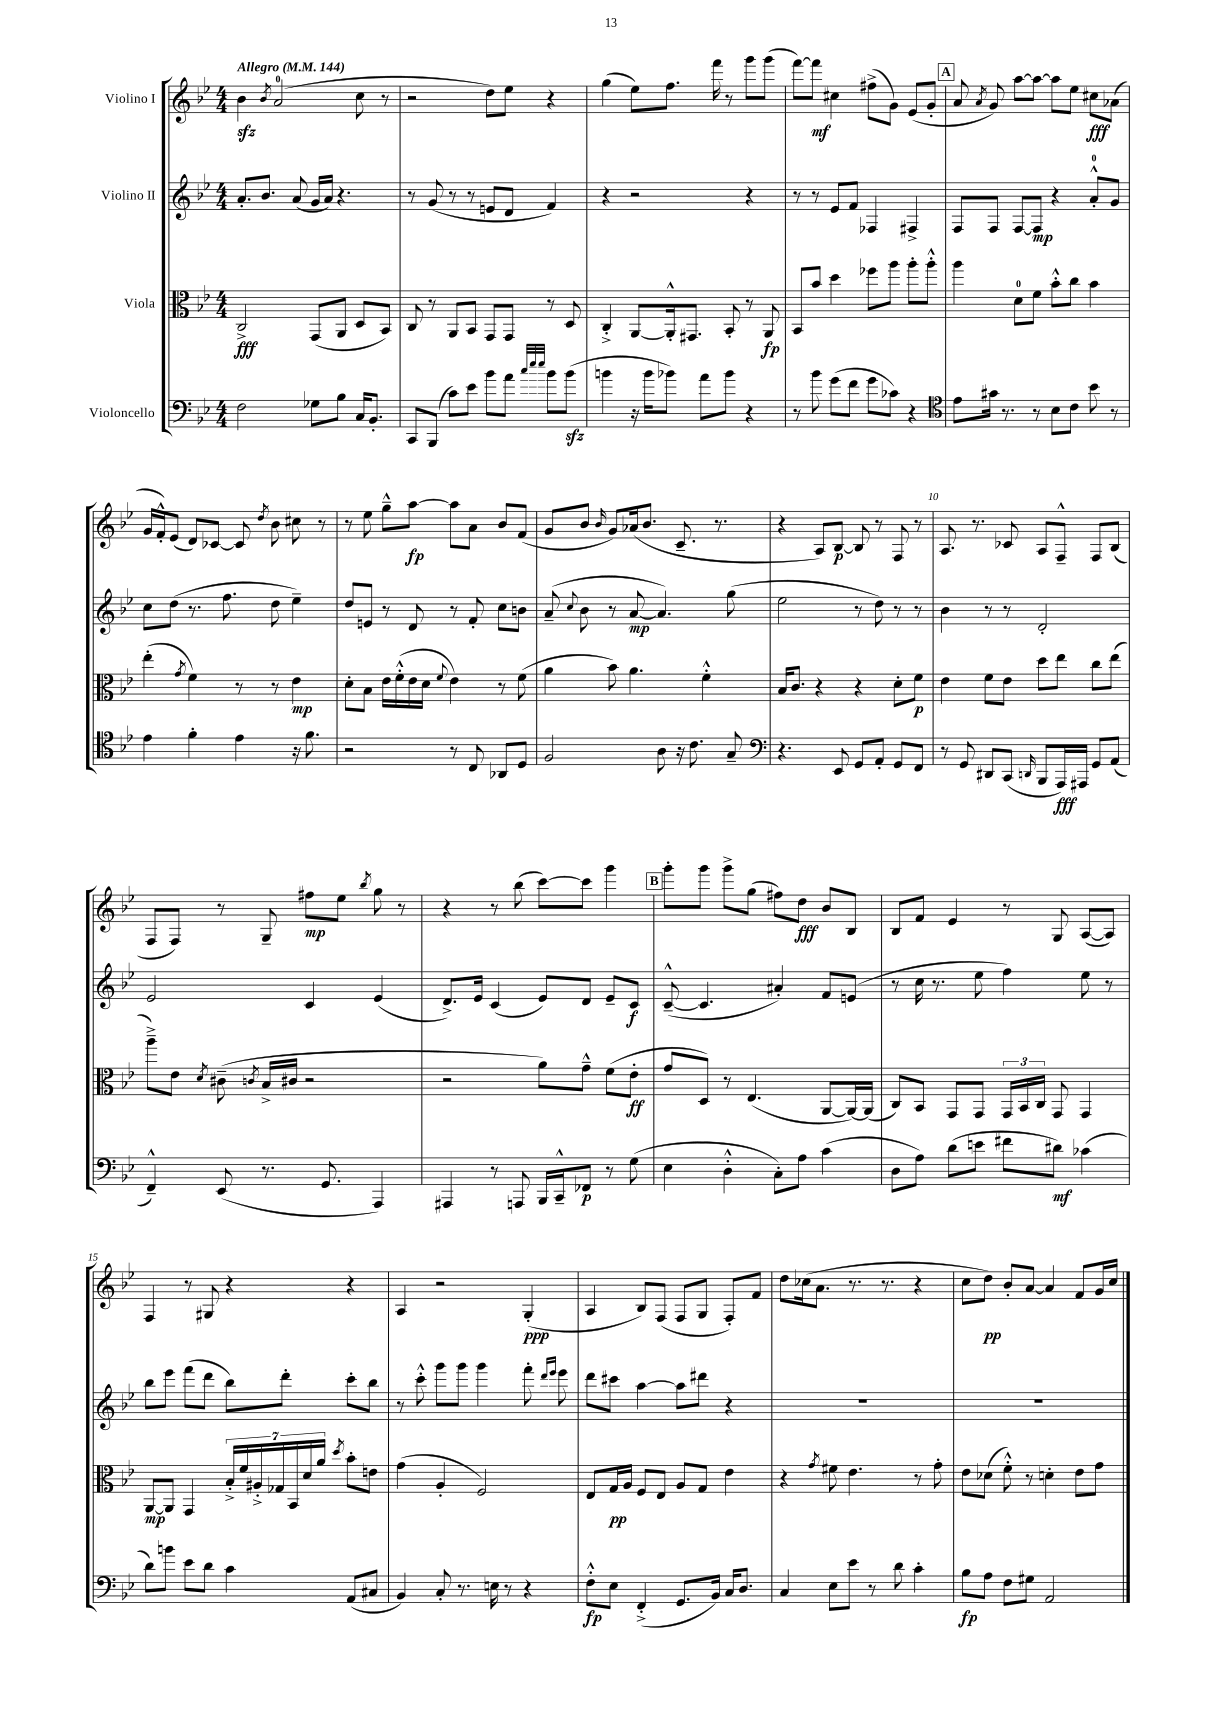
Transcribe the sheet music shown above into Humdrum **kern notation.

**kern	**dynam	**kern	**dynam	**kern	**dynam	**kern	**dynam
*part4	*part4	*part3	*part3	*part2	*part2	*part1	*part1
*staff4	*staff4	*staff3	*staff3	*staff2	*staff2	*staff1	*staff1
*I"Violoncello	*	*I"Viola	*	*I"Violino II	*	*I"Violino I	*
*clefF4	*	*clefC3	*	*clefG2	*	*clefG2	*
*k[b-e-]	*	*k[b-e-]	*	*k[b-e-]	*	*k[b-e-]	*
*M4/4	*	*M4/4	*	*M4/4	*	*M4/4	*
*MM144	*	*MM144	*	*MM144	*	*MM144	*
=1	=1	=1	=1	=1	=1	=1	=1
!	!	!	!	!	!	!LO:TX:a:B:t=Allegro	!
2F\	.	2C^/	fff	8.a'/L	.	4b-zz\	.
.	.	.	.	8.b-/J	.	.	.
.	.	.	.	.	.	8qb-/	.
.	.	.	.	.	.	(2a/	.
.	.	.	.	(8a/	.	.	.
8G-X\L	.	(8GG/L	.	16g/LL	.	.	.
.	.	.	.	16a/JJ)	.	.	.
8B-\J	.	8AA/J	.	4.r	.	.	.
16C/KL	.	8D/L	.	.	.	8cc\	.
8.BB-'/J	.	.	.	.	.	.	.
.	.	8BB-/J)	.	.	.	8r	.
=2	=2	=2	=2	=2	=2	=2	=2
8CC/L	.	8C/	.	8r	.	2r	.
(8BBB-/J	.	8r	.	(8g/	.	.	.
8c\L)	.	8AA/L	.	8r	.	.	.
8e-\J	.	8BB-/J	.	8r	.	.	.
8b-\L	.	8GG/L	.	8en/L	.	8dd\L)	.
8a\J	.	8GG/J	.	8d/J	.	8ee-\J	.
32qqcc/LLL	.	.	.	.	.	.	.
32qqee-/	.	.	.	.	.	.	.
32qqee-/JJJ	.	.	.	.	.	.	.
8b-\L	.	8r	.	4f/)	.	4r	.
(8b-zz\J	.	8D/	.	.	.	.	.
=3	=3	=3	=3	=3	=3	=3	=3
4bn\	.	4C'^/	.	4r	.	(4gg\	.
16r	.	[8AA/L	.	2r	.	8ee-\L)	.
16b\KL	.	.	.	.	.	.	.
8b-X\J)	.	16AA'^^/k]	.	.	.	8.ff\J	.
.	.	8.GG#X/J	.	.	.	.	.
8a\L	.	.	.	.	.	.	.
.	.	.	.	.	.	16fff\	.
8b-\J	.	8BB-'/	.	.	.	8r	.
4r	.	8r	.	4r	.	8ggg\L	.
.	.	8AA/	fp	.	.	(8ggg\J	.
=4	=4	=4	=4	=4	=4	=4	=4
8r	.	8BB-/L	.	8r	.	[8fff\L)	.
8b-\	.	8b-/J	.	8r	.	8fff\J]	mf
(8g\L	.	4dd\	.	8e-/L	.	4cc#X\	.
8f\J	.	.	.	8f/J	.	.	.
8g\L	.	8ff-X\L	.	4F-X/	.	(8ff#X^\L	.
8c-X\J)	.	8aa\J	.	.	.	8g\J)	.
4r	.	8aa'\L	.	4F#X^/	.	(8e-/L	.
.	.	8aa'^^\J	.	.	.	8g'/J	.
!!LO:REH:place=s1:t=A
=5	=5	=5	=5	=5	=5	=5	=5
*clefC4	*	*	*	*	*	*	*
8e-\L	.	4aa\	.	8F/L	.	8a/	.
.	.	.	.	.	.	8qa/	.
16g#X\Jk	.	.	.	8F/J	.	8g/)	.
8.r	.	.	.	.	.	.	.
.	.	8d\L	.	[8F/L	.	[8aa\L	.
8r	.	8f\J	.	8F/J]	mp	8aa\J_	.
8B-\L	.	8b-'^^\L	.	4r	.	8aa\L]	.
8c\J	.	8cc\J	.	.	.	8ee-\J	.
8b-\	.	4b-\	.	8a'^^/L	.	8cc#X\L	fff
8r	.	.	.	8g/J	.	(8a-X\J	.
!!LO:LB:g=z
=6	=6	=6	=6	=6	=6	=6	=6
4e-\	.	(4ee-'\	.	8cc\L	.	16g/LL	.
.	.	.	.	.	.	16f'^^/J)	.
.	.	.	.	(8dd\J	.	(8e-/J	.
.	.	8qg/	.	.	.	.	.
4f'\	.	4f\)	.	8.r	.	8d/L)	.
.	.	.	.	.	.	[8c-X/J	.
.	.	.	.	8.ff\	.	.	.
4e-\	.	8r	.	.	.	8c-/]	.
.	.	.	.	.	.	8qdd/	.
.	.	8r	.	8dd\	.	8b-\	.
16r	.	4e-\	mp	4ee-~\)	.	8cc#X\	.
8.f\	.	.	.	.	.	.	.
.	.	.	.	.	.	8r	.
=7	=7	=7	=7	=7	=7	=7	=7
2r	.	8d'\L	.	8dd/L	.	8r	.
.	.	8B-\J	.	8en/J	.	8ee-\	.
.	.	16e-\LL	.	8r	.	8gg~^^\L	.
.	.	(16f'^^\	.	.	.	.	.
.	.	16e-\	.	8d/	.	[8aa\J	fp
.	.	16d\JJ	.	.	.	.	.
.	.	8qqf/	.	.	.	.	.
8r	.	4e-\)	.	8r	.	8aa\L]	.
8C/	.	.	.	8f'/	.	8a\J	.
8AA-X/L	.	8r	.	8cc\L	.	8b-/L	.
8D/J	.	(8f\	.	8bn\J	.	(8f/J	.
=8	=8	=8	=8	=8	=8	=8	=8
2F/	.	4a\	.	(8a~/	.	8g/L	.
.	.	.	.	8qqcc/	.	.	.
.	.	.	.	8b-\	.	8b-/J	.
.	.	.	.	.	.	16qqb-/	.
.	.	8b-\)	.	8r	.	8g/L)	.
.	.	4.a\	.	[8a/	mp	(16a-X/k	.
.	.	.	.	.	.	8.b-/J	.
8A\	.	.	.	4.a/])	.	.	.
16r	.	.	.	.	.	8.c~/	.
8.c\	.	.	.	.	.	.	.
.	.	4f'^^\	.	.	.	.	.
.	.	.	.	.	.	8.r	.
8G~/	.	.	.	(8gg\	.	.	.
=9	=9	=9	=9	=9	=9	=9	=9
*clefF4	*	*	*	*	*	*	*
4.r	.	16B-/KL	.	2ee-\	.	4r	.
.	.	8.c/J	.	.	.	.	.
.	.	4r	.	.	.	8A/L)	.
8EE-/	.	.	.	.	.	[8B-/J	p
8GG/L	.	4r	.	8r	.	8B-/]	.
8AA'/J	.	.	.	8dd\)	.	8r	.
8GG/L	.	8d'\L	.	8r	.	8F/	.
8FF/J	.	8f\J	p	8r	.	8r	.
=10	=10	=10	=10	=10	=10	=10	=10
8r	.	4e-\	.	4b-\	.	8.A/	.
8GG/	.	.	.	.	.	.	.
.	.	.	.	.	.	8.r	.
8DD#X/L	.	8f\L	.	8r	.	.	.
(8CC/J	.	8e-\J	.	8r	.	8c-X/	.
16qqDDn/	.	.	.	.	.	.	.
8BBB-/L	.	8dd\L	.	2d'/	.	8A/L	.
16AAA/L)	fff	8ee-\J	.	.	.	8F~^^/J	.
16AAA#X/JJ	.	.	.	.	.	.	.
8GG/L	.	8cc\L	.	.	.	8F/L	.
(8AA/J	.	(8ee-\J	.	.	.	(8B-/J	.
!!LO:LB:g=z
=11	=11	=11	=11	=11	=11	=11	=11
4FF~^^/)	.	8aa~^\L)	.	2e-/	.	8F/L	.
.	.	8e-\J	.	.	.	8F/J)	.
.	.	8qd/	.	.	.	.	.
(8EE-/	.	(8c#X~\	.	.	.	8r	.
.	.	8qcn/	.	.	.	.	.
8.r	.	16B-^/LL	.	.	.	8G~/	.
.	.	16c#X/JJ	.	.	.	.	.
.	.	2r	.	4c/	.	8ff#X\L	mp
8.GG/	.	.	.	.	.	.	.
.	.	.	.	.	.	8ee-\J	.
.	.	.	.	.	.	8qbb-/	.
4AAA/)	.	.	.	(4e-/	.	8gg\	.
.	.	.	.	.	.	8r	.
=12	=12	=12	=12	=12	=12	=12	=12
4AAA#X/	.	2r	.	8.d^/L)	.	4r	.
.	.	.	.	16e-/Jk	.	.	.
8r	.	.	.	(4c/	.	8r	.
8AAAn/	.	.	.	.	.	(8bb-\	.
16BBB-/LL	.	8a\L)	.	8e-/L)	.	[8ccc\L)	.
16CC~^^/J	.	.	.	.	.	.	.
8FF-X/J	p	8g~^^\J	.	8d/J	.	8ccc\J]	.
8r	.	(8f\L	.	8e-~/L	.	4ggg\	.
(8G\	.	8e-'\J	ff	8c/J	f	.	.
!!LO:REH:place=s1:t=B
=13	=13	=13	=13	=13	=13	=13	=13
4E-\	.	8g/L	.	([8c~^^/	.	8ggg'\L	.
.	.	8D/J)	.	4.c/]	.	8ggg\J	.
4D'^^\	.	8r	.	.	.	8ggg^\L	.
.	.	(4.E-/	.	.	.	(8gg\J	.
8C'\L)	.	.	.	4a#X'/)	.	8ff#X\L)	.
8A\J	.	.	.	.	.	8dd\J	fff
(4c\	.	[8AA/L	.	8f/L	.	8b-/L	.
.	.	16AA/L_)	.	(8en/J	.	8B-/J	.
.	.	(16AA/JJ]	.	.	.	.	.
=14	=14	=14	=14	=14	=14	=14	=14
8D\L	.	8C/L)	.	8r	.	8B-/L	.
8A\J)	.	8BB-/J	.	16cc\	.	8f/J	.
.	.	.	.	8.r	.	.	.
(8d\L	.	8GG/L	.	.	.	4e-/	.
8en\J	.	8GG/J	.	8ee-\	.	.	.
8f#X\L	.	24GG/LL	.	4ff\)	.	8r	.
.	.	24BB-/	.	.	.	.	.
.	.	24C/JJ	.	.	.	.	.
8d#X\J)	mf	8GG/	.	.	.	8G/	.
(4c-X\	.	4GG/	.	8ee-\	.	([8A/L	.
.	.	.	.	8r	.	8A/J])	.
!!LO:LB:g=z
=15	=15	=15	=15	=15	=15	=15	=15
8d\L)	.	[8AA/L	mp	8bb-\L	.	4F/	.
8bn\J	.	8AA/J]	.	8eee-\J	.	.	.
8e-\L	.	4GG/	.	(8fff\L	.	8r	.
8d\J	.	.	.	8ddd\J	.	8G#X/	.
4c\	.	28B-'^/LL	.	8bb-\L)	.	4r	.
.	.	28f/	.	.	.	.	.
.	.	28A#X'^/	.	.	.	.	.
.	.	28G-X/	.	.	.	.	.
.	.	.	.	8ddd'\J	.	.	.
.	.	28BB-/	.	.	.	.	.
.	.	28d/	.	.	.	.	.
.	.	28a/JJ	.	.	.	.	.
.	.	8qdd/	.	.	.	.	.
(8AA/L	.	8b-'\L	.	8ccc'\L	.	4r	.
8C#X/J	.	8en\J	.	8bb-\J	.	.	.
=16	=16	=16	=16	=16	=16	=16	=16
4BB-/)	.	(4g\	.	8r	.	4A/	.
.	.	.	.	8ccc'^^\	.	.	.
8C'/	.	4A'/	.	8ggg\L	.	2r	.
8.r	.	.	.	8ggg\J	.	.	.
.	.	2F/)	.	4ggg\	.	.	.
16En\	.	.	.	.	.	.	.
8r	.	.	.	.	.	.	.
4r	.	.	.	8fff'\	.	(4G'/	ppp
.	.	.	.	16qqddd/LL	.	.	.
.	.	.	.	16qqeee-/JJ	.	.	.
.	.	.	.	8eee-\	.	.	.
=17	=17	=17	=17	=17	=17	=17	=17
8F'^^\L	fp	8E-/L	.	8ddd\L	.	4A/	.
8E-\J	.	16G/L	pp	8ccc#X\J	.	.	.
.	.	16A/JJ	.	.	.	.	.
(4FF'^/	.	8F/L	.	[4aa\	.	8B-/L)	.
.	.	8E-/J	.	.	.	(8F/J	.
8.GG/L	.	8A/L	.	8aa\L]	.	8F/L	.
.	.	8G/J	.	8ddd#X\J	.	8G/J	.
16BB-/Jk)	.	.	.	.	.	.	.
16C/KL	.	4e-\	.	4r	.	8F'/L)	.
8.D/J	.	.	.	.	.	.	.
.	.	.	.	.	.	8f/J	.
=18	=18	=18	=18	=18	=18	=18	=18
4C/	.	4r	.	1r	.	8dd\L	.
.	.	.	.	.	.	(16cc-X\k	.
.	.	.	.	.	.	8.a\J	.
.	.	8qg/	.	.	.	.	.
8E-\L	.	8f#X\	.	.	.	.	.
8e-\J	.	4.e-\	.	.	.	8.r	.
8r	.	.	.	.	.	.	.
.	.	.	.	.	.	8.r	.
8d\	.	.	.	.	.	.	.
4c'\	.	8r	.	.	.	4r	.
.	.	8g'\	.	.	.	.	.
=19	=19	=19	=19	=19	=19	=19	=19
8B-\L	fp	8e-\L	.	1r	.	8cc\L	.
8A\J	.	(8d-X\J	.	.	.	8dd\J)	pp
8F\L	.	8f'^^\)	.	.	.	8b-'/L	.
8G#X\J	.	8r	.	.	.	[8a/J	.
2AA/	.	4dn'\	.	.	.	4a/]	.
.	.	8e-\L	.	.	.	8f/L	.
.	.	8g\J	.	.	.	16g/L	.
.	.	.	.	.	.	16cc/JJ	.
==	==	==	==	==	==	==	==
*-	*-	*-	*-	*-	*-	*-	*-
